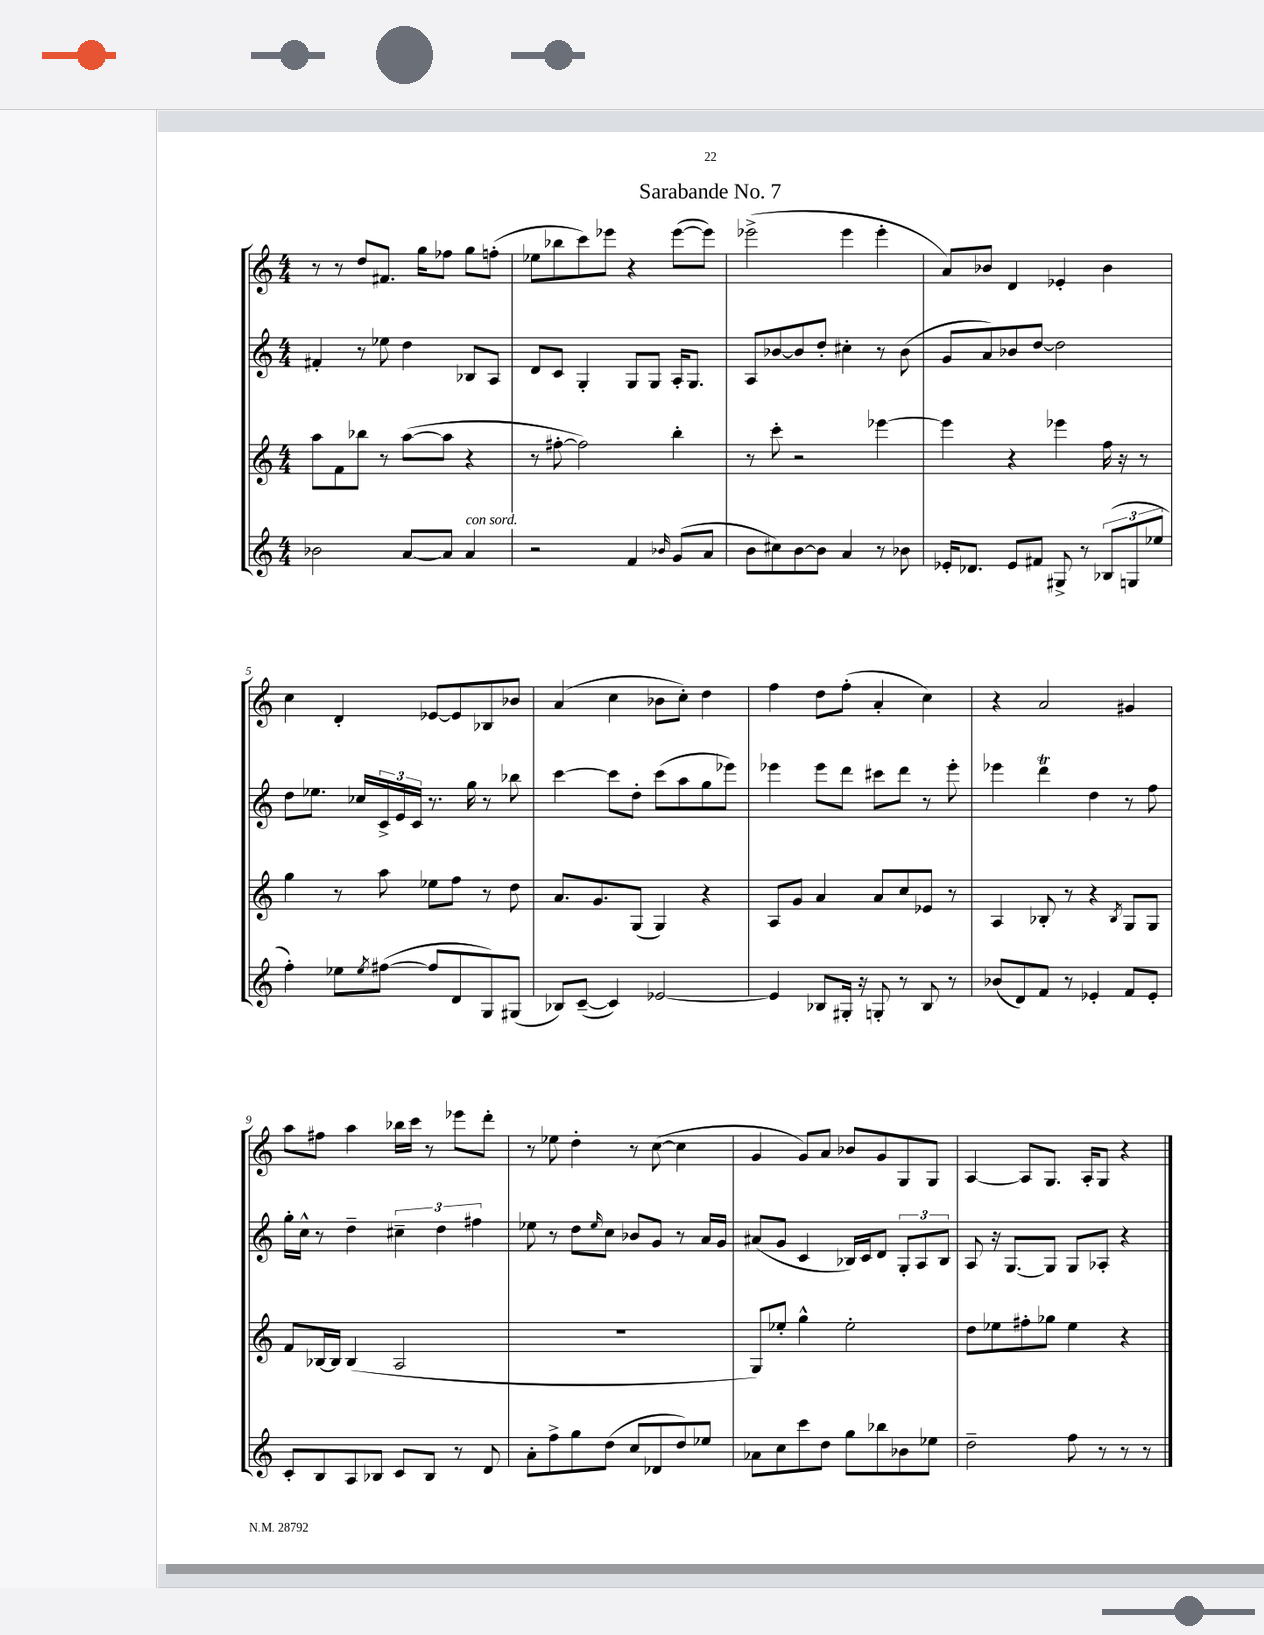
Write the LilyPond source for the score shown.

\header { title = "Sarabande No. 7" }
<<
\new StaffGroup <<
\new Staff = "s0" {
    \clef treble \key c \major \numericTimeSignature \time 4/4
    r8 r8 d''8 fis'8. g''16 fes''8 g''8 f''8-.( |
    ees''8 bes''8 c'''8) ees'''8 r4 ees'''8~( ees'''8) |
    ees'''2->( ees'''4 ees'''4-. |
    a'8) bes'8 d'4 ees'4-. bes'4 |
    c''4 d'4-. ees'8~ ees'8 bes8 bes'8 |
    a'4( c''4 bes'8 c''8-.) d''4 |
    f''4 d''8 f''8-.( a'4-. c''4) |
    r4 a'2 gis'4 |
    a''8 fis''8 a''4 bes''16 c'''16 r8 ees'''8 d'''8-. |
    r8 ees''8 d''4-. r8 c''8~( c''4 |
    g'4 g'8) a'8 bes'8 g'8 g8 g8 |
    a4~ a8 g8. a16-. g8 r4 \bar "|." |
}
\new Staff = "s1" {
    \clef treble \key c \major \numericTimeSignature \time 4/4
    fis'4-. r8 ees''8 d''4 bes8 a8 |
    d'8 c'8 g4-. g8 g8 a16-. g8. |
    a8 bes'8~ bes'8 d''8-. cis''4-. r8 bes'8( |
    g'8 a'8) bes'8 d''8~ d''2 |
    d''8 ees''8. ces''16 \tuplet 3/2 { c'16-> e'16 c'16 } r8. g''16 r8 bes''8 |
    c'''4~ c'''8 d''8-. c'''8( a''8 g''8 ees'''8) |
    ees'''4 ees'''8 d'''8 cis'''8 d'''8 r8 ees'''8-. |
    ees'''4 d'''4\trill d''4 r8 f''8 |
    g''16-. c''16-^ r8 d''4-- \tuplet 3/2 { cis''4-- d''4 fis''4 } |
    ees''8 r8 d''8 \grace { ees''16 } c''8 bes'8 g'8 r8 a'16 g'16 |
    ais'8( g'8 c'4 bes16) c'16 d'8 \tuplet 3/2 { g8-. a8 bes8 } |
    a8 r16 g8.~ g8 g8 aes8-. r4 \bar "|." |
}
\new Staff = "s2" {
    \clef treble \key c \major \numericTimeSignature \time 4/4
    a''8 f'8 bes''8 r8 a''8~( a''8 r4 |
    r8 fis''8~-. fis''2) b''4-. |
    r8 c'''8-. r2 ees'''4~ |
    ees'''4 r4 ees'''4 f''16 r16 r8 |
    g''4 r8 a''8 ees''8 f''8 r8 d''8 |
    a'8. g'8. g8( g4) r4 |
    a8 g'8 a'4 a'8 c''8 ees'8 r8 |
    a4 bes8-. r8 r4 \acciaccatura { bes8 } g8 g8 |
    f'8 bes16~ bes16 bes4( a2 |
    R1 |
    g8) ees''8-. g''4-^ ees''2-. |
    d''8 ees''8 fis''8-. ges''8 ees''4 r4 \bar "|." |
}
\new Staff = "s3" {
    \clef treble \key c \major \numericTimeSignature \time 4/4
    bes'2 a'8~ a'8 a'4^\markup { \italic "con sord." } |
    r2 f'4 \grace { bes'16 } g'8( a'8 |
    b'8 cis''8) b'8~ b'8 a'4 r8 bes'8 |
    ees'16-. des'8. ees'8 fis'8 gis8-> r8 \tuplet 3/2 { bes8( g8 ees''8 } |
    f''4-.) ees''8 \acciaccatura { ees''8 } fis''8~( fis''8 d'8 g8) gis8( |
    bes8) c'8~--( c'4) ees'2~ |
    ees'4 bes8 gis16-. r16 g8-. r8 bes8 r8 |
    bes'8( d'8) f'8 r8 ees'4-. f'8 ees'8-. |
    c'8-. b8 a8 bes8 c'8 bes8 r8 d'8 |
    a'8-. f''8-> g''8 d''8( c''8 des'8 d''8) ees''8 |
    aes'8 c''8 c'''8 d''8 g''8 bes''8 bes'8 ees''8 |
    d''2-- f''8 r8 r8 r8 \bar "|." |
}
>>
>>
